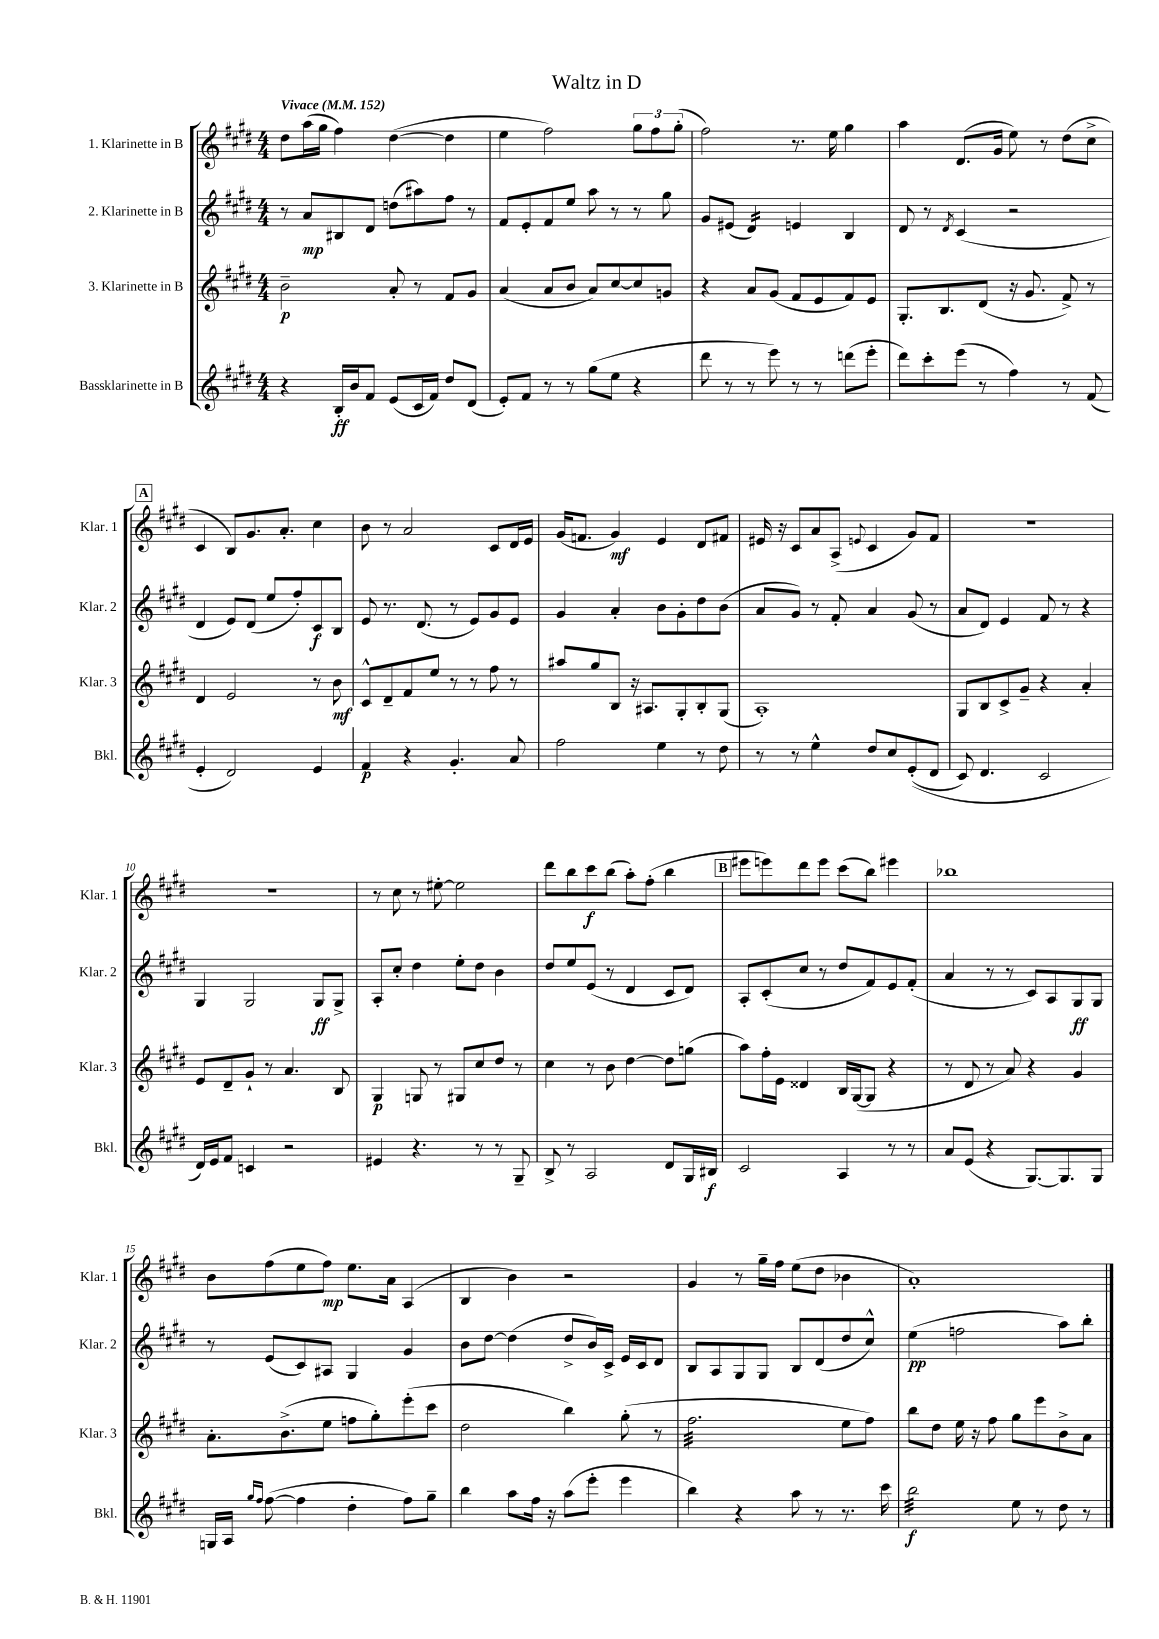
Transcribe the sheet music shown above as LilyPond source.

\header { title = "Waltz in D" }
<<
\new StaffGroup <<
\new Staff = "s0" \with { instrumentName = "1. Klarinette in B" shortInstrumentName = "Klar. 1" } {
    \clef treble \key e \major \numericTimeSignature \time 4/4 \tempo "Vivace" 4 = 152
    dis''8 a''16( gis''16 fis''4) dis''4~( dis''4 |
    e''4 fis''2) \tuplet 3/2 { gis''8 fis''8 gis''8-.( } |
    fis''2) r8. e''16 gis''4 |
    a''4 dis'8.( gis'16 e''8) r8 dis''8( cis''8-> |
    \mark \markup { \box "A" } cis'4 b8) gis'8. a'8.-. cis''4 |
    b'8 r8 a'2 cis'8 dis'16 e'16 |
    gis'16( f'8. gis'4\mf) e'4 dis'8 fis'8 |
    eis'16 r16 cis'8 a'8 a8->( \appoggiatura { e'8 } cis'4 gis'8) fis'8 |
    R1 |
    R1 |
    r8 cis''8 r8 eis''8~-. eis''2 |
    dis'''8 b''8 cis'''8\f b''8( a''8-.) fis''8-.( b''4 |
    \mark \markup { \box "B" } eis'''8 e'''8) dis'''8 e'''8 cis'''8( b''8) eis'''4 |
    bes''1 |
    b'8 fis''8( e''8 fis''8\mp) e''8. a'16 a4( |
    b4 b'4) r2 |
    gis'4 r8 gis''16-- fis''16 e''8( dis''8 bes'4 |
    a'1-.) \bar "|." |
}
\new Staff = "s1" \with { instrumentName = "2. Klarinette in B" shortInstrumentName = "Klar. 2" } {
    \clef treble \key e \major \numericTimeSignature \time 4/4
    r8 a'8\mp bis8 dis'8 d''8( ais''8) fis''8 r8 |
    fis'8 e'8-. fis'8 e''8 a''8 r8 r8 gis''8 |
    gis'8 eis'8( dis'4:16) e'4 b4 |
    dis'8 r8 \acciaccatura { dis'8 } cis'4( r2 |
    \mark \markup { \box "A" } dis'4 e'8) dis'8( e''8 fis''8-.) cis'8\f b8 |
    e'8 r8. dis'8.( r8 e'8) gis'8 e'8 |
    gis'4 a'4-. b'8 gis'8-. dis''8 b'8( |
    a'8 gis'8) r8 fis'8-. a'4 gis'8( r8 |
    a'8 dis'8) e'4 fis'8 r8 r4 |
    gis4 gis2 gis8\ff gis8-> |
    a8-. cis''8-. dis''4 e''8-. dis''8 b'4 |
    dis''8 e''8 e'8( r8 dis'4 cis'8 dis'8) |
    \mark \markup { \box "B" } a8-. cis'8-.( cis''8 r8 dis''8 fis'8) e'8 fis'8-.( |
    a'4 r8 r8 cis'8) a8 gis8\ff gis8 |
    r8 e'8( cis'8) ais8 gis4 gis'4 |
    b'8 dis''8~ dis''4( dis''8-> b'16) cis'16-> e'16 cis'16 dis'8 |
    b8 a8 gis8 gis8 b8 dis'8( dis''8 cis''8-^) |
    e''4\pp( f''2 a''8) b''8-. \bar "|." |
}
\new Staff = "s2" \with { instrumentName = "3. Klarinette in B" shortInstrumentName = "Klar. 3" } {
    \clef treble \key e \major \numericTimeSignature \time 4/4
    b'2--\p a'8-. r8 fis'8 gis'8 |
    a'4( a'8 b'8 a'8) cis''8~ cis''8 g'8 |
    r4 a'8 gis'8( fis'8 e'8 fis'8) e'8 |
    gis8.-. b8. dis'8( r16 gis'8. fis'8->) r8 |
    \mark \markup { \box "A" } dis'4 e'2 r8 b'8\mf |
    cis'8-^ dis'8-- fis'8 e''8 r8 r8 fis''8 r8 |
    ais''8 gis''8 b8 r16 ais8. gis8-. b8-. gis8( |
    a1-.) |
    gis8 b8 cis'8-> gis'8-- r4 a'4-. |
    e'8 dis'8-- gis'8-! r8 a'4. b8 |
    gis4\p g8 r8 gis8 cis''8 dis''8 r8 |
    cis''4 r8 b'8 dis''4~ dis''8 g''8( |
    \mark \markup { \box "B" } a''8) fis''16-. e'16 disis'4 b16 gis16~( gis8 r4 |
    r8 dis'8 r8 a'8) r4 gis'4 |
    a'8.-. b'8.->( e''8 f''8 gis''8-.) e'''8-.( cis'''8 |
    dis''2 b''4) gis''8-.( r8 |
    fis''2.:32 e''8 fis''8) |
    b''8 dis''8 e''16 r16 fis''8 gis''8 e'''8 b'8-> a'8 \bar "|." |
}
\new Staff = "s3" \with { instrumentName = "Bassklarinette in B" shortInstrumentName = "Bkl." } {
    \clef treble \key e \major \numericTimeSignature \time 4/4
    r4 b16-.\ff b'16 fis'8 e'8( cis'16 fis'16) dis''8 dis'8( |
    e'8-.) fis'8 r8 r8 gis''8( e''8 r4 |
    dis'''8 r8 r8 e'''8) r8 r8 d'''8( e'''8-. |
    dis'''8) cis'''8-. e'''8( r8 fis''4) r8 fis'8( |
    \mark \markup { \box "A" } e'4-. dis'2) e'4 |
    fis'4\p r4 gis'4.-. a'8 |
    fis''2 e''4 r8 dis''8 |
    r8 r8 e''4-^ dis''8 cis''8 e'8-.(\( dis'8 |
    cis'8) dis'4. cis'2 |
    dis'16\) e'16 fis'8 c'4 r2 |
    eis'4 r4. r8 r8 gis8-- |
    b8-> r8 a2 dis'8 gis16 bis16\f |
    \mark \markup { \box "B" } cis'2 a4 r8 r8 |
    a'8 e'8( r4 gis8.~) gis8. gis8 |
    g16 a16 \grace { gis''16 fis''16 } fis''8~( fis''4 dis''4-. fis''8) gis''8-- |
    b''4 a''8 fis''16 r16 a''8( e'''8-. e'''4 |
    b''4) r4 a''8 r8 r8. cis'''16 |
    b''2:32\f e''8 r8 dis''8 r8 \bar "|." |
}
>>
>>
